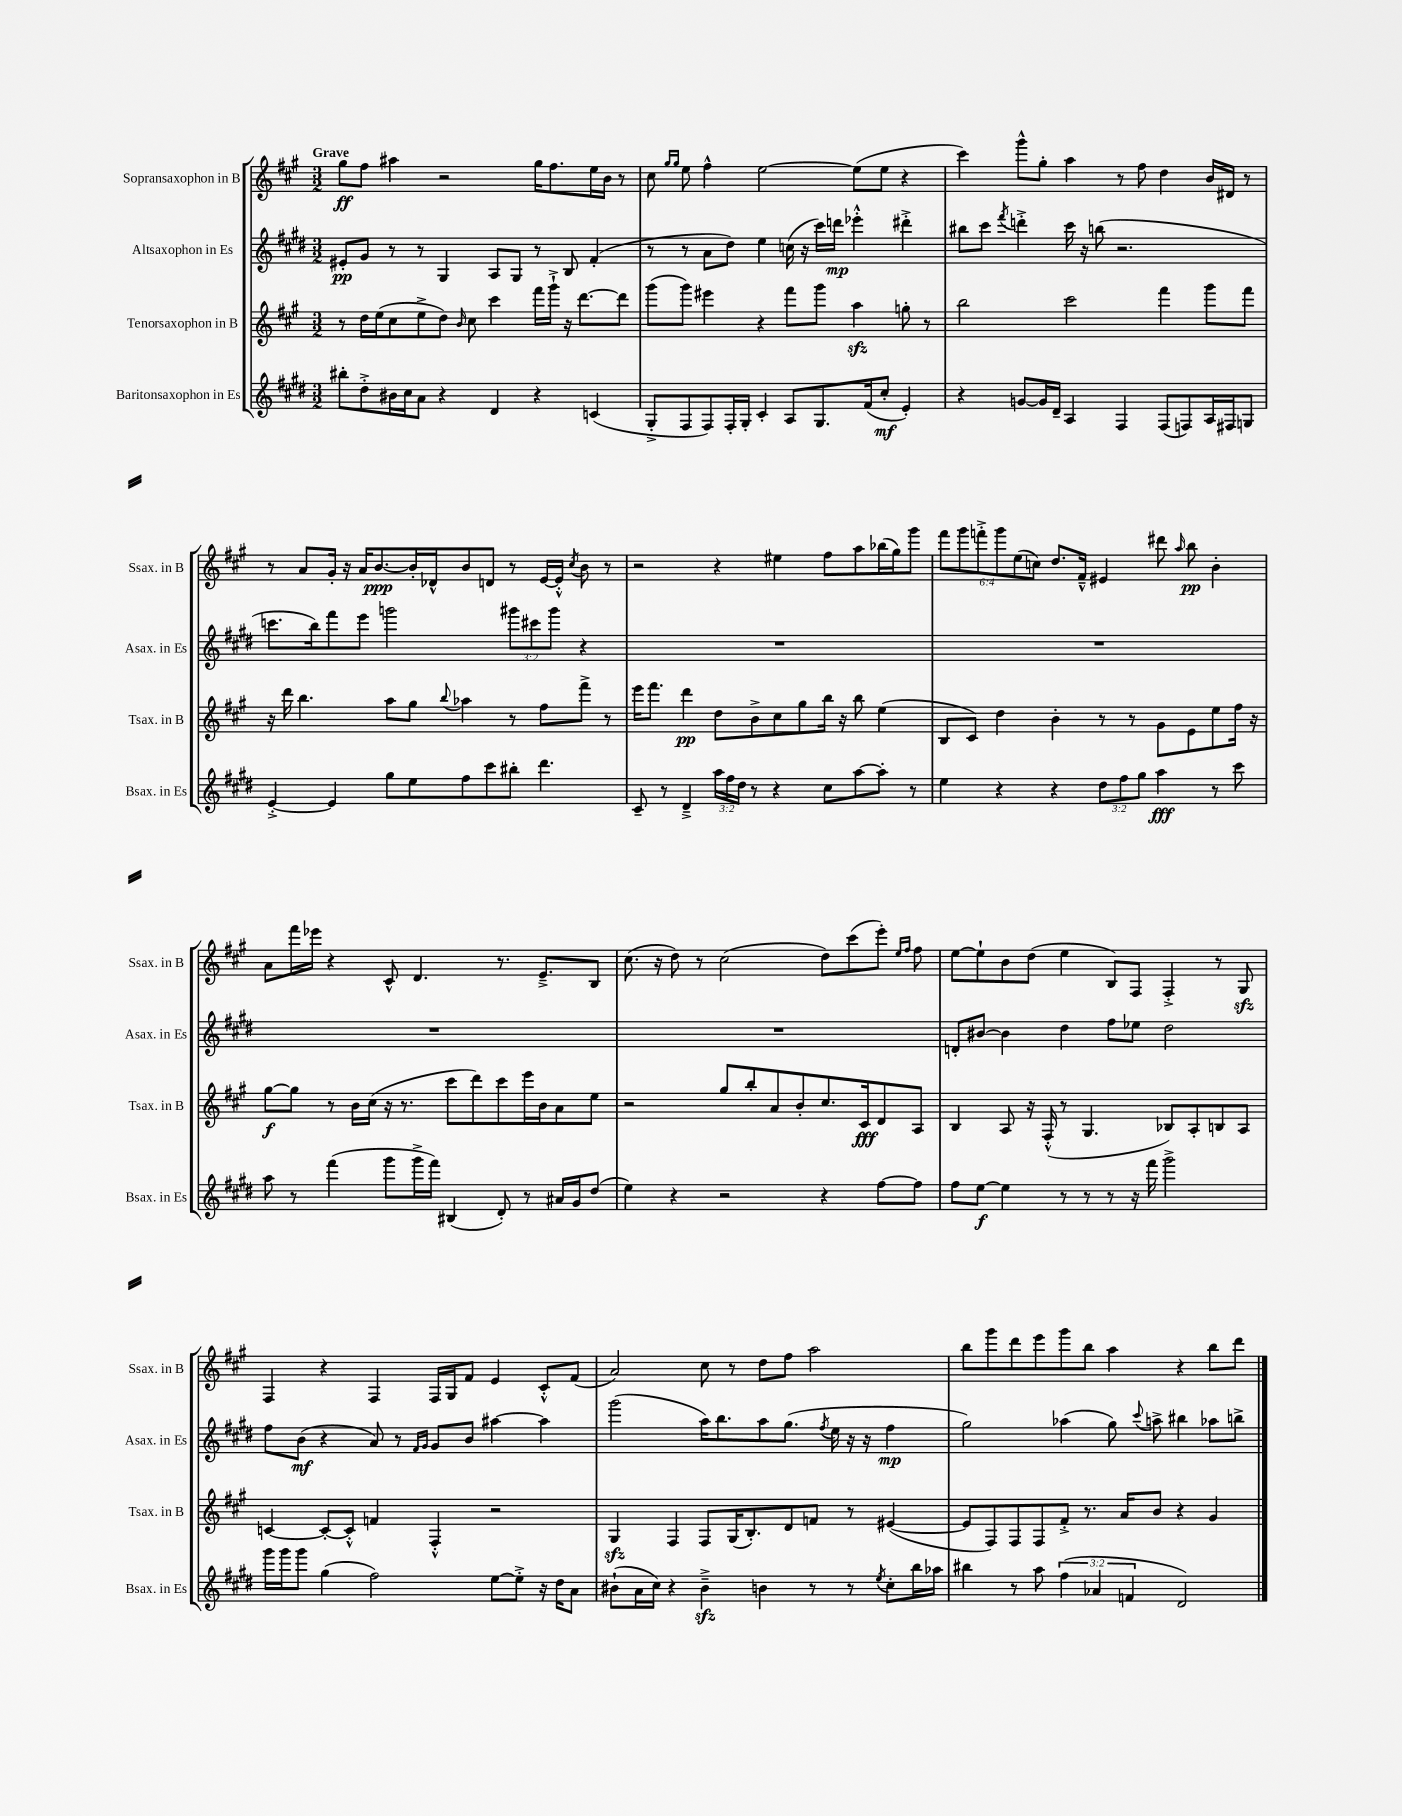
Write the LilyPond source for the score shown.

<<
\new StaffGroup <<
\new Staff = "s0" \with { instrumentName = "Sopransaxophon in B" shortInstrumentName = "Ssax. in B" } {
    \clef treble \key a \major \numericTimeSignature \time 3/2 \override Staff.TupletNumber.text = #tuplet-number::calc-fraction-text \tempo "Grave"
    \autoBeamOff gis''8[\ff fis''8] ais''4 r2 gis''16[ fis''8. e''16 b'16] r8 |
    cis''8 \grace { gis''16[ gis''16] } e''8 fis''4-^ e''2~ e''8[( e''8] r4 |
    cis'''4) gis'''8[-^ gis''8]-. a''4 r8 fis''8 d''4 b'16[ dis'16] r8 |
    r8 a'8[ gis'16]-. r16 a'16[ b'8.~\ppp b'16-. des'16-^ b'8 d'8] r8 e'16[~ e'16]-.-^ \acciaccatura { cis''8 } b'8 r8 |
    r2 r4 eis''4 fis''8[ a''8 bes''16( gis''16) gis'''8] |
    \tuplet 6/4 { fis'''8[ gis'''8 f'''8-.-> gis'''8 e''8( c''8]) } d''8.[ fis'16]---^ eis'4 dis'''8 \grace { a''16 } b''8\pp b'4-. |
    a'8[ fis'''16 ees'''16] r4 cis'8-^ d'4. r8. e'8.[---> b8] |
    cis''8.( r16 d''8) r8 cis''2( d''8[) cis'''8( e'''8]-.) \grace { e''16[ fis''16] } fis''8 |
    e''8[~ e''8-! b'8 d''8]( e''4 b8[) fis8] fis4-.-> r8 gis8\sfz |
    fis4 r4 fis4 fis16[ gis16 fis'8] e'4 cis'8[-.-^ fis'8]( |
    a'2) cis''8 r8 d''8[ fis''8] a''2 |
    b''8[ gis'''8 d'''8 e'''8 gis'''8 b''8] a''4 r4 b''8[ d'''8] \bar "|." |
}
\new Staff = "s1" \with { instrumentName = "Altsaxophon in Es" shortInstrumentName = "Asax. in Es" } {
    \clef treble \key e \major \numericTimeSignature \time 3/2 \override Staff.TupletNumber.text = #tuplet-number::calc-fraction-text
    \autoBeamOff eis'8[-.\pp gis'8] r8 r8 gis4 a8[ gis8] r8 b8 fis'4-.( |
    r8 r8 a'8[ dis''8]) e''4 c''16( r16 cis'''16[) d'''16]\mp ees'''4-.-^ dis'''4-.-> |
    bis''8[ cis'''8] \acciaccatura { fis'''8 } d'''4-.-> cis'''16 r16 b''8( r2. |
    c'''8.[ b''16) fis'''8 e'''8] g'''2 \tuplet 3/2 { gis'''8[ cis'''8 gis'''8] } r4 |
    R1. |
    R1. |
    R1. |
    R1. |
    d'8[-. bis'8]~ bis'4 dis''4 fis''8[ ees''8] dis''2 |
    fis''8[ b'8]\mf( r4 a'8) r8 \grace { fis'16[ gis'16] } gis'8[ b'8] ais''4~ ais''4 |
    gis'''2( a''16[) b''8. a''8 gis''8.]( \acciaccatura { fis''8 } e''16 r16 r16 fis''4\mp |
    gis''2) aes''4( gis''8) \appoggiatura { cis'''8 } a''8-> bis''4 aes''8[ b''8]-> \bar "|." |
}
\new Staff = "s2" \with { instrumentName = "Tenorsaxophon in B" shortInstrumentName = "Tsax. in B" } {
    \clef treble \key a \major \numericTimeSignature \time 3/2
    \autoBeamOff r8 d''16[ e''16( cis''8 e''8-> d''8]) \grace { b'16 } cis''8 cis'''4 fis'''16[ gis'''16]-!-> r16 d'''8.[~ d'''8] |
    gis'''8[( gis'''8]) eis'''4 r4 fis'''8[ gis'''8] a''4\sfz g''8-. r8 |
    b''2 cis'''2 fis'''4 gis'''8[ fis'''8] |
    r16 d'''16 b''4. a''8[ gis''8] \appoggiatura { b''8 } aes''4 r8 fis''8[ fis'''8]-> r8 |
    e'''16[ fis'''8.] d'''4\pp d''8[ b'8-> cis''8 gis''8 b''16] r16 b''8 e''4( |
    b8[ cis'8]) d''4 b'4-. r8 r8 gis'8[ e'8 e''8 fis''16] r16 |
    gis''8[~\f gis''8] r8 b'16[ cis''16]( r16 r8. cis'''8[ d'''8) cis'''8 e'''16 b'16 a'8 e''8] |
    r2 gis''8[ b''8-. a'8 b'8-. cis''8. cis'16\fff d'8 a8] |
    b4 a8 r16 fis16-.-^( r8 gis4. bes8[) a8-. b8 a8] |
    c'4~ c'8[~-. c'8]-.-^ f'4 fis4-.-^ r2 |
    gis4\sfz fis4 fis8[ gis16( b8.-.) d'8 f'8] r8 eis'4~( |
    eis'8[ fis8) fis8 fis8 fis'8]-.-> r8. a'16[ b'8] r4 gis'4 \bar "|." |
}
\new Staff = "s3" \with { instrumentName = "Baritonsaxophon in Es" shortInstrumentName = "Bsax. in Es" } {
    \clef treble \key e \major \numericTimeSignature \time 3/2 \override Staff.TupletNumber.text = #tuplet-number::calc-fraction-text
    \autoBeamOff bis''8[-. dis''8-.-> bis'16 cis''16 a'8] r4 dis'4 r4 c'4( |
    gis8[-.-> fis8 fis8) fis16-. gis16]-. cis'4-. a8[ gis8. fis'16( cis''8]-.\mf e'4-.) |
    r4 g'8[~ g'16 dis'16]-- a4 fis4 fis8[( f8) a16 fis16 g8] |
    e'4~-.-> e'4 gis''8[ e''8 fis''8 cis'''8 bis''8]-. dis'''4. |
    cis'8-- r8 dis'4---> \tuplet 3/2 { a''16[ fis''16 dis''16] } r8 r4 cis''8[ a''8~ a''8]-. r8 |
    e''4 r4 r4 \tuplet 3/2 { dis''8[ fis''8 gis''8] } a''4\fff r8 cis'''8 |
    a''8 r8 fis'''4( gis'''8[ gis'''16-> fis'''16]) bis4( dis'8-.) r8 ais'16[ gis'16 dis''8]( |
    e''4) r4 r2 r4 fis''8[~ fis''8] |
    fis''8[ e''8]~\f e''4 r8 r8 r8 r16 fis'''16 gis'''2-> |
    gis'''16[ gis'''16 gis'''8] gis''4( fis''2) e''8[~ e''8]-.-> r16 dis''16[ a'8] |
    bis'8[-!( a'16 cis''16]) r4 bis'4--->\sfz b'4 r8 r8 \acciaccatura { e''8 } cis''8[-. b''16 aes''16] |
    bis''4 r8 a''8 \tuplet 3/2 { fis''4( aes'4 f'4 } dis'2) \bar "|." |
}
>>
>>
\layout { \context { \Score \remove "Bar_number_engraver" } }
